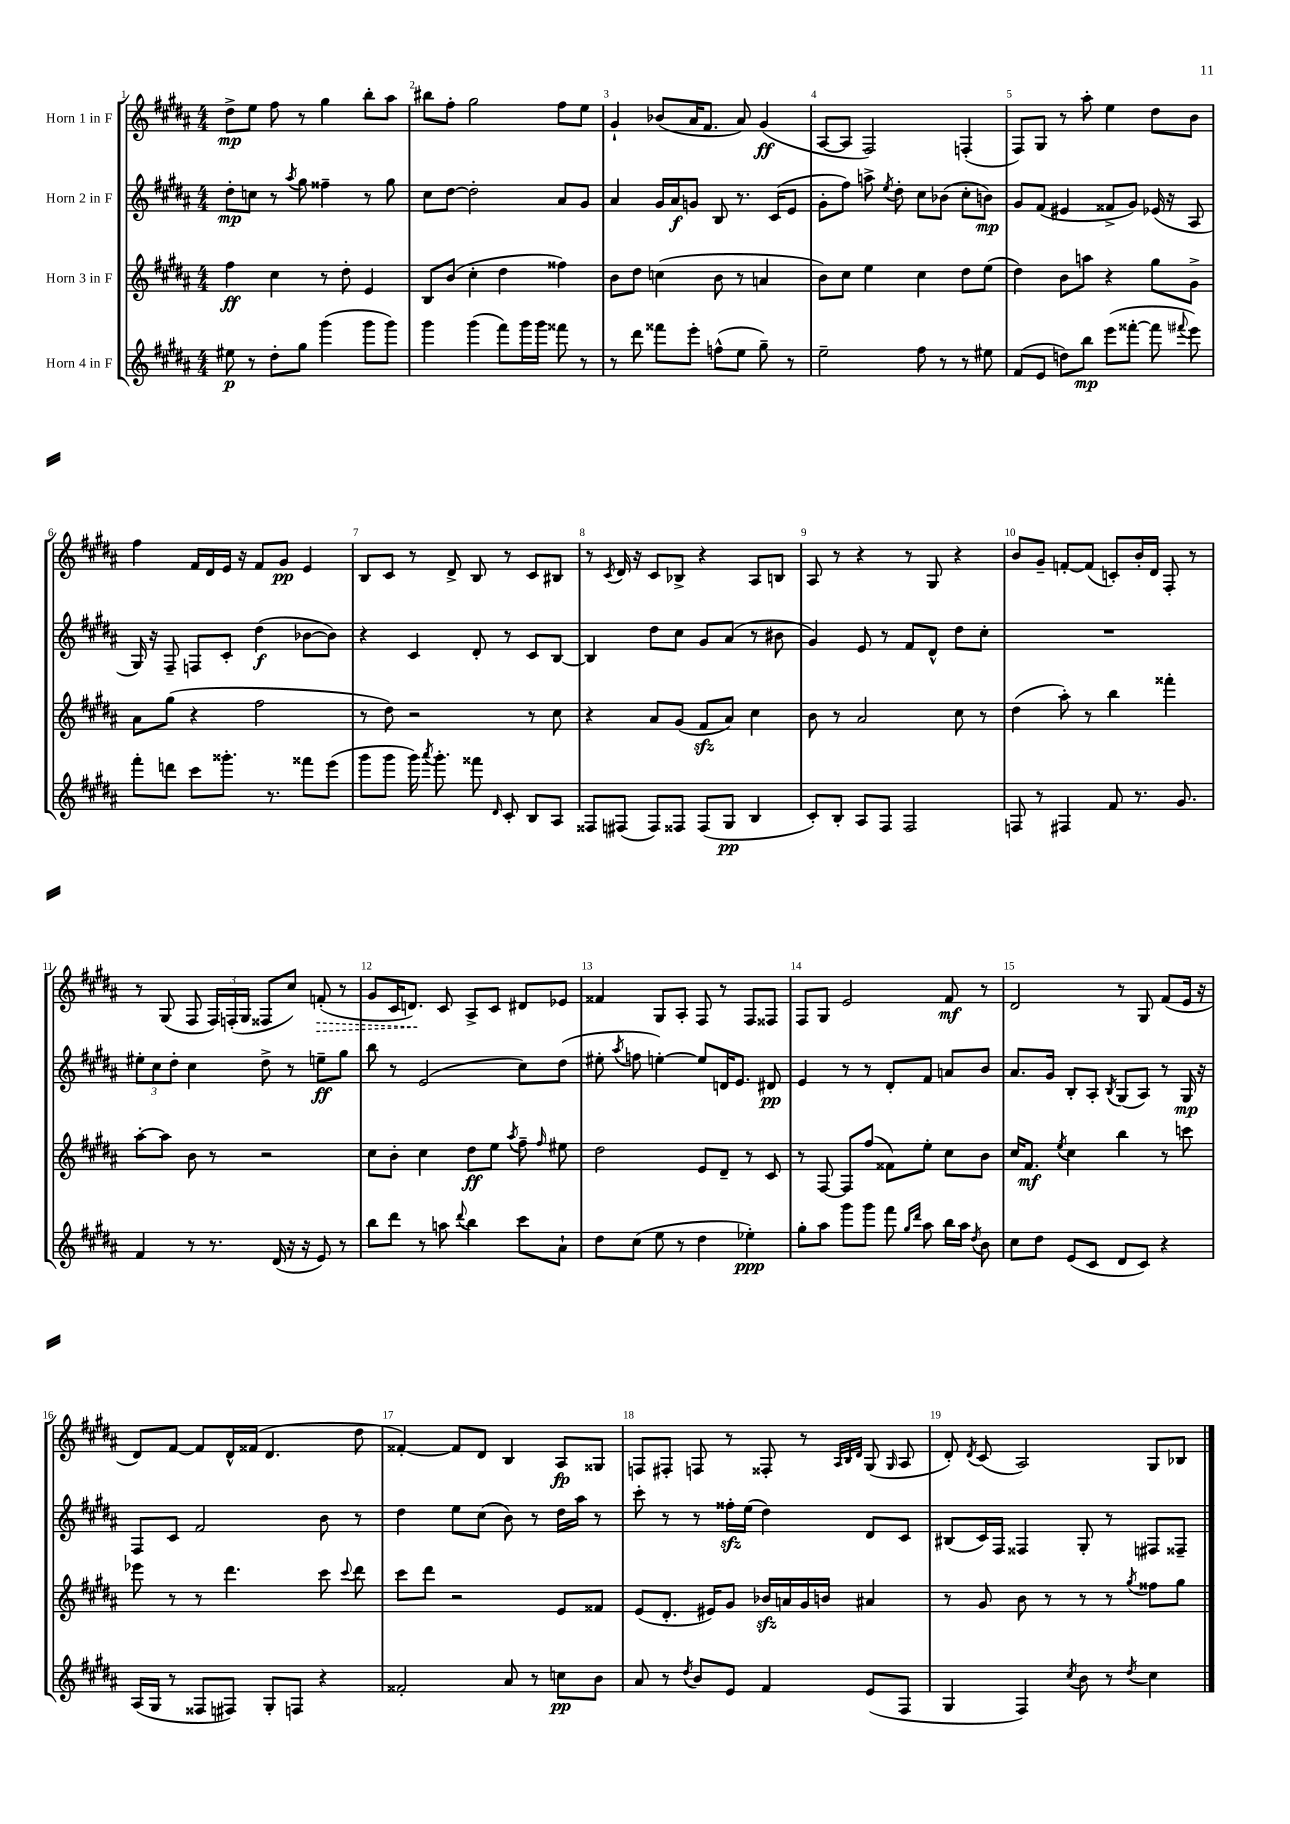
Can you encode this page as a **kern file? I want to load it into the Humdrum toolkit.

**kern	**dynam	**kern	**dynam	**kern	**dynam	**kern	**dynam
*part4	*part4	*part3	*part3	*part2	*part2	*part1	*part1
*staff4	*staff4	*staff3	*staff3	*staff2	*staff2	*staff1	*staff1
*I"Horn 4 in F	*	*I"Horn 3 in F	*	*I"Horn 2 in F	*	*I"Horn 1 in F	*
*clefG2	*	*clefG2	*	*clefG2	*	*clefG2	*
*k[f#c#g#d#a#]	*	*k[f#c#g#d#a#]	*	*k[f#c#g#d#a#]	*	*k[f#c#g#d#a#]	*
*M4/4	*	*M4/4	*	*M4/4	*	*M4/4	*
=1	=1	=1	=1	=1	=1	=1	=1
8ee#X\	p	4ff#\	ff	8dd#'\L	mp	8dd#^\L	mp
8r	.	.	.	8ccn\J	.	8ee\J	.
8dd#'\L	.	4cc#\	.	8r	.	8ff#\	.
.	.	.	.	8qaa#/	.	.	.
8gg#\J	.	.	.	8gg#\	.	8r	.
(4ggg#\	.	8r	.	4ff##X~\	.	4gg#\	.
.	.	8dd#'\	.	.	.	.	.
8ggg#\L	.	4e/	.	8r	.	8bb'\L	.
8ggg#\J)	.	.	.	8gg#\	.	8aa#\J	.
=2	=2	=2	=2	=2	=2	=2	=2
4ggg#\	.	8B/L	.	8cc#\L	.	8bb#X\L	.
.	.	(8b/J	.	[8dd#\J	.	8ff#'\J	.
(4ggg#\	.	4cc#'\	.	2dd#'\]	.	2gg#\	.
8fff#\L)	.	4dd#\	.	.	.	.	.
16ggg#\L	.	.	.	.	.	.	.
16ggg#\JJ	.	.	.	.	.	.	.
8fff##X\	.	4ff##X\)	.	8a#/L	.	8ff#\L	.
8r	.	.	.	8g#/J	.	8ee\J	.
=3	=3	=3	=3	=3	=3	=3	=3
8r	.	8b\L	.	4a#/	.	4g#`/	.
8ddd#\	.	8dd#\J	.	.	.	.	.
8fff##X\L	.	(4ccn\	.	16g#/LL	.	(8b-X/L	.
.	.	.	.	16a#/J	f	.	.
8eee'\J	.	.	.	8gn/J	.	16a#/K	.
.	.	.	.	.	.	8.f#/J	.
(8ffn^^\L	.	8b\	.	8B/	.	.	.
8ee\J	.	8r	.	8.r	.	8a#/)	.
8gg#~\)	.	4an/	.	.	.	(4g#/	ff
.	.	.	.	(16c#/KL	.	.	.
8r	.	.	.	8e/J	.	.	.
=4	=4	=4	=4	=4	=4	=4	=4
2ee~\	.	8b\L)	.	8g#'\L	.	[8A#/L	.
.	.	8cc#\J	.	8ff#\J)	.	8A#/J]	.
.	.	4ee\	.	8aan^\	.	2F#/)	.
.	.	.	.	8qee/	.	.	.
.	.	.	.	8dd#'\	.	.	.
8ff#\	.	4cc#\	.	8cc#\L	.	.	.
8r	.	.	.	(8b-X\J	.	.	.
8r	.	8dd#\L	.	8cc#'\L	.	(4Fn'/	.
8ee#X\	.	(8ee\J	.	8bn\J)	mp	.	.
=5	=5	=5	=5	=5	=5	=5	=5
(8f#/L	.	4dd#\)	.	8g#/L	.	8F#/L)	.
8e/J	.	.	.	(8f#/J	.	8G#/J	.
8ddn\L)	.	8b\L	.	4e#X/	.	8r	.
8bb\J	mp	8aan\J	.	.	.	8aa#'\	.
(8eee\L	.	4r	.	8f##X^/L	.	4ee\	.
[8fff##X'\J	.	.	.	8g#/J)	.	.	.
8fff##\]	.	8gg#\L	.	(16e-X/	.	8dd#\L	.
.	.	.	.	16r	.	.	.
8qqfff#X/	.	.	.	.	.	.	.
8eee\)	.	8g#^\J	.	8A#/	.	8b\J	.
!!LO:LB:g=z
=6	=6	=6	=6	=6	=6	=6	=6
8fff#'\L	.	8a#\L	.	16G#/)	.	4ff#\	.
.	.	.	.	16r	.	.	.
8dddn\J	.	(8gg#\J	.	8F#~/	.	.	.
8ccc#\L	.	4r	.	8Fn/L	.	16f#/LL	.
.	.	.	.	.	.	16d#/	.
8.ggg##X'\J	.	.	.	8c#'/J	.	16e/JJ	.
.	.	.	.	.	.	16r	.
.	.	2ff#\	.	(4dd#\	f	8f#/L	.
8.r	.	.	.	.	.	.	.
.	.	.	.	.	.	8g#/J	pp
8fff##X\L	.	.	.	[8b-X\L	.	4e/	.
(8eee\J	.	.	.	8b-\J])	.	.	.
=7	=7	=7	=7	=7	=7	=7	=7
8ggg#\L	.	8r	.	4r	.	8B/L	.
8ggg#\J	.	8dd#\)	.	.	.	8c#/J	.
16ggg#\)	.	2r	.	4c#/	.	8r	.
8qaaa#/	.	.	.	.	.	.	.
8.ggg#'\	.	.	.	.	.	.	.
.	.	.	.	.	.	8d#^/	.
8fff##X\	.	.	.	8d#'/	.	8B/	.
16qqd#/	.	.	.	.	.	.	.
8c#'/	.	.	.	8r	.	8r	.
8B/L	.	8r	.	8c#/L	.	8c#/L	.
8A#/J	.	8cc#\	.	[8B/J	.	8B#X/J	.
=8	=8	=8	=8	=8	=8	=8	=8
8F##X/L	.	4r	.	4B/]	.	8r	.
.	.	.	.	.	.	8qc#/	.
(8F#X/J	.	.	.	.	.	16d#/	.
.	.	.	.	.	.	16r	.
8F#/L)	.	8a#/L	.	8dd#\L	.	8c#/L	.
8F##X/J	.	(8g#/J	.	8cc#\J	.	8B-X^/J	.
(8F##/L	.	8f#zz/L	.	8g#/L	.	4r	.
8G#/J	pp	8a#/J)	.	(8a#/J	.	.	.
4B/	.	4cc#\	.	8r	.	8A#/L	.
.	.	.	.	8b#X\	.	8Bn/J	.
=9	=9	=9	=9	=9	=9	=9	=9
8c#'/L)	.	8b\	.	4g#/)	.	8A#/	.
8B'/J	.	8r	.	.	.	8r	.
8A#/L	.	2a#/	.	8e/	.	4r	.
8F#/J	.	.	.	8r	.	.	.
2F#/	.	.	.	8f#/L	.	8r	.
.	.	.	.	8d#^^/J	.	8G#/	.
.	.	8cc#\	.	8dd#\L	.	4r	.
.	.	8r	.	8cc#'\J	.	.	.
=10	=10	=10	=10	=10	=10	=10	=10
8Fn/	.	(4dd#\	.	1r	.	8b/L	.
8r	.	.	.	.	.	8g#~/J	.
4F#X/	.	8aa#'\)	.	.	.	[8fn'/L	.
.	.	8r	.	.	.	(8f/J]	.
8f#/	.	4bb\	.	.	.	8cn'/L)	.
8.r	.	.	.	.	.	16b'/L	.
.	.	.	.	.	.	16d#/JJ	.
.	.	4fff##X'\	.	.	.	8F#'/	.
8.g#/	.	.	.	.	.	.	.
.	.	.	.	.	.	8r	.
!!LO:LB:g=z
=11	=11	=11	=11	=11	=11	=11	=11
4f#/	.	[8aa#'\L	.	12ee#X'\L	.	8r	.
.	.	.	.	12cc#\	.	.	.
.	.	8aa#\J]	.	.	.	(8G#/	.
.	.	.	.	12dd#'\J	.	.	.
8r	.	8b\	.	4cc#\	.	8F#/	.
8.r	.	8r	.	.	.	24F#/LL)	.
.	.	.	.	.	.	(24Fn'/	.
.	.	.	.	.	.	24G#/JJ	.
.	.	2r	.	8dd#^\	.	8F##X/L	.
(16d#/	.	.	.	.	.	.	.
16r	.	.	.	8r	.	8cc#/J)	.
16r	.	.	.	.	.	.	.
!	!	!	!	!	!	!	!LO:HP:b
8e/)	.	.	.	8een~\L	ff	(8fn'/	>
8r	.	.	.	8gg#\J	.	8r	.
=12	=12	=12	=12	=12	=12	=12	=12
8bb\L	.	8cc#\L	.	8bb\	.	8g#/L	.
8ddd#\J	.	8b'\J	.	8r	.	16c#/K	.
.	.	.	.	.	.	8.dn/J)	.
8r	.	4cc#\	.	(2e/	.	.	.
8aan\	.	.	.	.	.	8c#/	]
8qqddd#/	.	.	.	.	.	.	.
4bb\	.	8dd#\L	ff	.	.	8A#^/L	.
.	.	8ee\J	.	.	.	8c#/J	.
.	.	8qaa#/	.	.	.	.	.
8ccc#\L	.	8ff#~\	.	8cc#\L)	.	8d#X/L	.
.	.	16qqff#/	.	.	.	.	.
8a#`\J	.	8ee#X\	.	(8dd#\J	.	8e-X/J	.
=13	=13	=13	=13	=13	=13	=13	=13
8dd#\L	.	2dd#\	.	8ee#X'\	.	4f##X/	.
.	.	.	.	8qaa#/	.	.	.
(8cc#\J	.	.	.	8ffn\	.	.	.
8ee\	.	.	.	[4een'\)	.	8G#/L	.
8r	.	.	.	.	.	8A#'/J	.
4dd#\	.	8e/L	.	8ee/L]	.	8F#/	.
.	.	8d#~/J	.	16dn/K	.	8r	.
.	.	.	.	8.e/J	.	.	.
4ee-X'\)	ppp	8r	.	.	.	8F#/L	.
.	.	8c#/	.	8d#X/	pp	8F##X/J	.
=14	=14	=14	=14	=14	=14	=14	=14
8gg#'\L	.	8r	.	4e/	.	8F#/L	.
8aa#\J	.	[8F#/	.	.	.	8G#/J	.
8ggg#\L	.	8F#/L]	.	8r	.	2e/	.
8ggg#\J	.	(8ff#/J	.	8r	.	.	.
8fff#\	.	8f##X\L)	.	8d#'/L	.	.	.
16qqgg#/LL	.	.	.	.	.	.	.
16qqddd#/JJ	.	.	.	.	.	.	.
8aa#\	.	8ee'\J	.	8f#/J	.	.	.
16bb\LL	.	8cc#\L	.	8an/L	.	8f#/	mf
16aa#\JJ	.	.	.	.	.	.	.
8qdd#/	.	.	.	.	.	.	.
8b\	.	8b\J	.	8b/J	.	8r	.
=15	=15	=15	=15	=15	=15	=15	=15
8cc#\L	.	16cc#/KL	.	8.a#/L	.	2d#/	.
.	.	8.f#/J	mf	.	.	.	.
8dd#\J	.	.	.	.	.	.	.
.	.	.	.	16g#/Jk	.	.	.
.	.	8qee/	.	.	.	.	.
(8e/L	.	4cc#\	.	8B'/L	.	.	.
8c#/J	.	.	.	8A#'/J	.	.	.
.	.	.	.	8qB/	.	.	.
8d#/L	.	4bb\	.	(8G#/L	.	8r	.
8c#/J)	.	.	.	8A#/J)	.	8G#/	.
4r	.	8r	.	8r	.	(8f#/L	.
.	.	8cccn\	.	16G#/	mp	16e/Jk	.
.	.	.	.	16r	.	16r	.
!!LO:LB:g=z
=16	=16	=16	=16	=16	=16	=16	=16
(16A#/LL	.	8eee-X\	.	8F#/L	.	8d#/L)	.
16G#/JJ	.	.	.	.	.	.	.
8r	.	8r	.	8c#/J	.	[8f#/J	.
8F##X/L	.	8r	.	2f#/	.	8f#/L]	.
8F#X/J)	.	4.ddd#\	.	.	.	16d#^^/L	.
.	.	.	.	.	.	(16f##X/JJ	.
8G#'/L	.	.	.	.	.	4.d#/	.
8Fn/J	.	.	.	.	.	.	.
4r	.	8ccc#\	.	8b\	.	.	.
.	.	8qqccc#/	.	.	.	.	.
.	.	8ddd#\	.	8r	.	8dd#\	.
=17	=17	=17	=17	=17	=17	=17	=17
2f##X'/	.	8ccc#\L	.	4dd#\	.	[4f##X'/)	.
.	.	8ddd#\J	.	.	.	.	.
.	.	2r	.	8ee\L	.	8f##/L]	.
.	.	.	.	(8cc#\J	.	8d#/J	.
8a#/	.	.	.	8b\)	.	4B/	.
8r	.	.	.	8r	.	.	.
8ccn\L	pp	8e/L	.	16dd#\LL	.	8A#/L	fp
.	.	.	.	16aa#\JJ	.	.	.
8b\J	.	8f##X/J	.	8r	.	8G##X/J	.
=18	=18	=18	=18	=18	=18	=18	=18
8a#/	.	(8e/L	.	8ccc#'\	.	8Fn/L	.
8r	.	8.d#'/J	.	8r	.	8F#X'/J	.
8qdd#/	.	.	.	.	.	.	.
8b/L	.	.	.	8r	.	8Fn/	.
.	.	16e#X/KL)	.	.	.	.	.
8e/J	.	8g#/J	.	16ff##Xzz'\LL	.	8r	.
.	.	.	.	(16ee\JJ	.	.	.
4f#/	.	16b-Xzz/LL	.	4dd#\)	.	8F##X'/	.
.	.	16an/	.	.	.	.	.
.	.	16g#/	.	.	.	8r	.
.	.	16bn/JJ	.	.	.	.	.
.	.	.	.	.	.	32qqA#/LLL	.
.	.	.	.	.	.	32qqB/	.
.	.	.	.	.	.	32qqd#/JJJ	.
(8e/L	.	4a#X/	.	8d#/L	.	(8G#/	.
.	.	.	.	.	.	16qqG#/	.
8F#/J	.	.	.	8c#/J	.	8A#/	.
=19	=19	=19	=19	=19	=19	=19	=19
4G#/	.	8r	.	(8B#X/L	.	8d#'/)	.
.	.	.	.	.	.	8qd#/	.
.	.	8g#/	.	16c#/L)	.	(8c#/	.
.	.	.	.	16F#/JJ	.	.	.
4F#/)	.	8b\	.	4F##X/	.	2A#/)	.
.	.	8r	.	.	.	.	.
8qcc#/	.	.	.	.	.	.	.
8b\	.	8r	.	8G#'/	.	.	.
8r	.	8r	.	8r	.	.	.
8qdd#/	.	8qgg#/	.	.	.	.	.
4cc#\	.	8ff##X\L	.	8F#X/L	.	8G#/L	.
.	.	8gg#\J	.	8F##X~/J	.	8B-X/J	.
==	==	==	==	==	==	==	==
*-	*-	*-	*-	*-	*-	*-	*-
